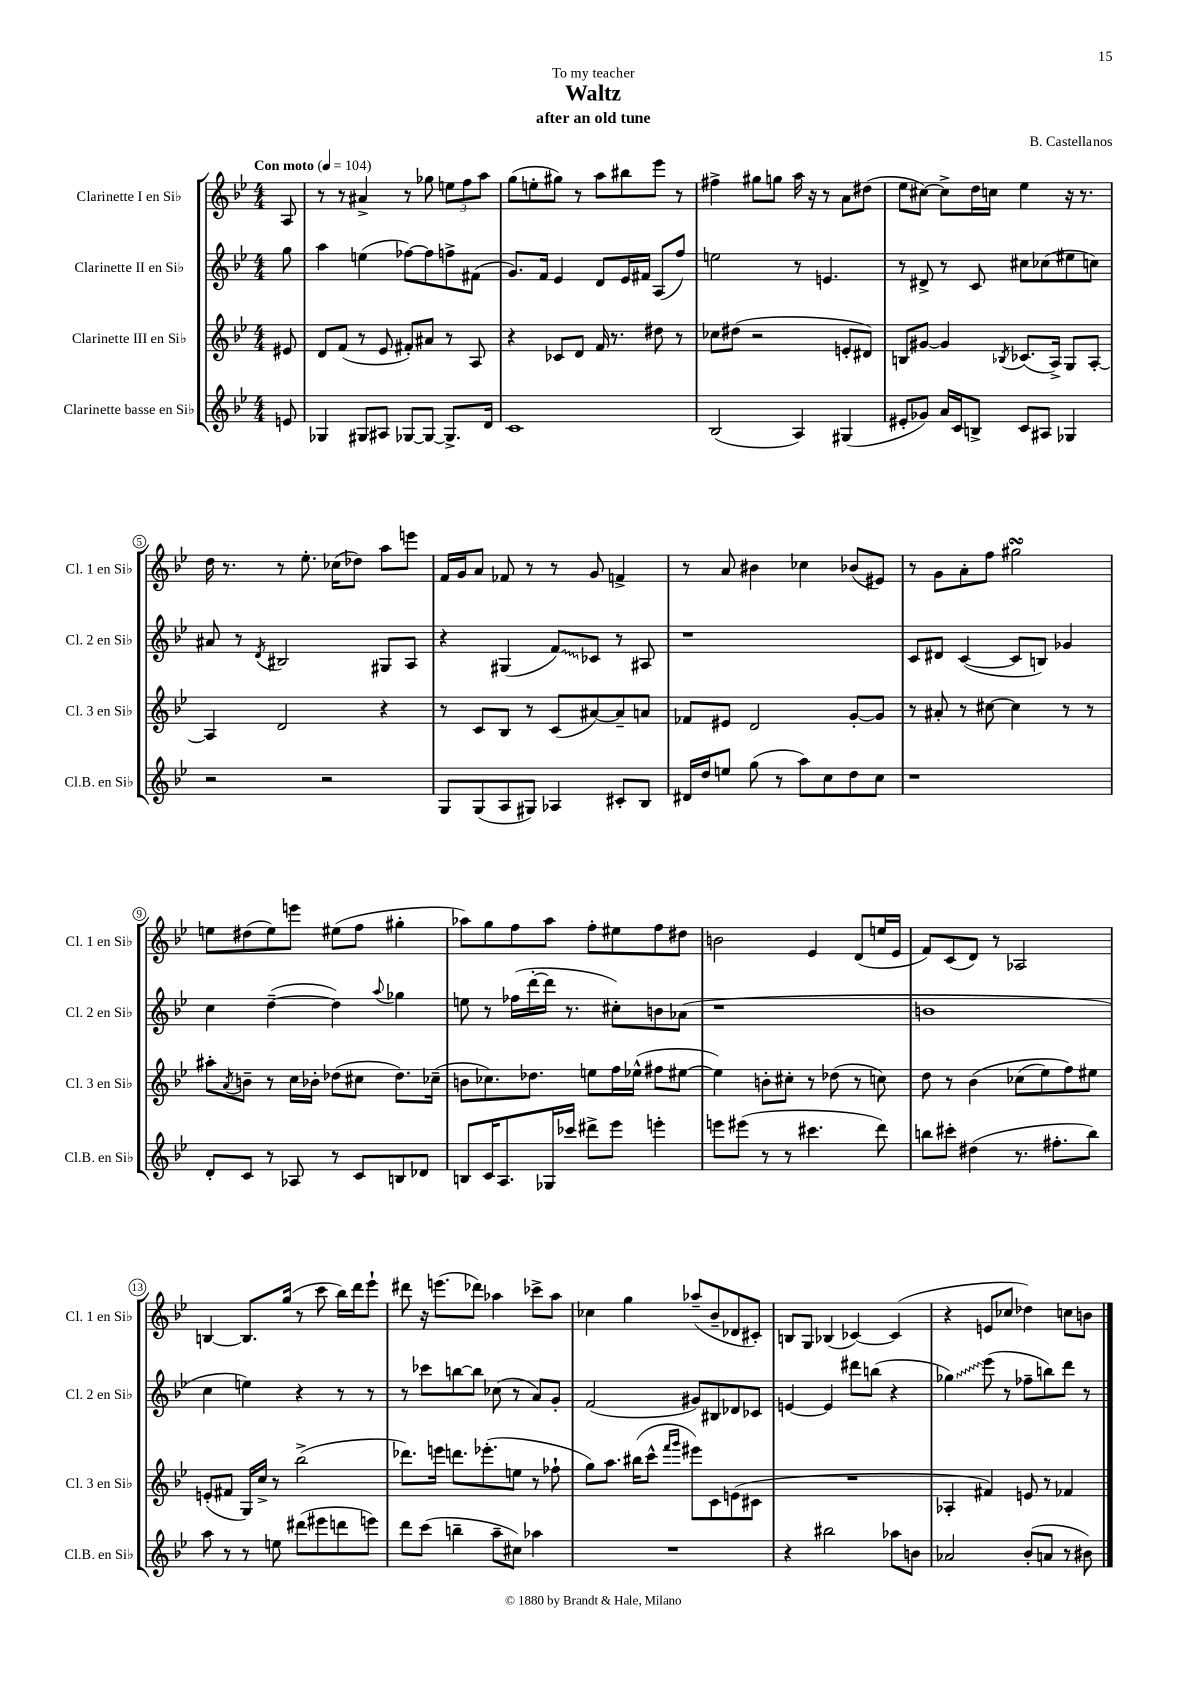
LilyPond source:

\header { title = "Waltz" composer = "B. Castellanos" subtitle = "after an old tune" dedication = "To my teacher" }
<<
\new StaffGroup <<
\new Staff = "s0" \with { instrumentName = "Clarinette I en Sib" shortInstrumentName = "Cl. 1 en Sib" } {
    \clef treble \key bes \major \numericTimeSignature \time 4/4 \partial 8 \tempo "Con moto" 4 = 104
    a8 |
    r8 r8 ais'4-> r8 ges''8 \tuplet 3/2 { e''8 f''8 a''8 } |
    g''8( e''8-. gis''8) r8 a''8 bis''8 ees'''8 r8 |
    fis''4-> gis''8 g''8 a''16 r16 r8 a'8 dis''8( |
    ees''8 cis''8~) cis''8-> d''16 c''16 ees''4 r16 r8. |
    d''16 r8. r8 ees''8.-. ces''16( des''8) a''8 e'''8 |
    f'16 g'16 a'8 fes'8 r8 r8 g'8 f'4-> |
    r8 a'8 bis'4 ces''4 bes'8( eis'8) |
    r8 g'8 a'8-. f''8 gis''2\turn |
    e''8 dis''8( e''8) e'''8 eis''8( f''8 gis''4-. |
    aes''8) g''8 f''8 aes''8 f''8-. eis''8 f''8 dis''8 |
    b'2 ees'4 d'8( e''16 ees'16 |
    f'8) c'8( d'8) r8 aes2 |
    b4~ b8. g''16( r8 c'''8 bes''16) d'''16 ees'''8-! |
    dis'''8 r16 e'''8.( des'''8) aes''4 ces'''8-> aes''8 |
    ces''4 g''4 aes''8--( bes'8-- des'8 cis'8-.) |
    b8 g8 bes4( ces'4~) ces'4( |
    r4 e'8 ces''8 des''4) c''8 b'8 \bar "|." |
}
\new Staff = "s1" \with { instrumentName = "Clarinette II en Sib" shortInstrumentName = "Cl. 2 en Sib" } {
    \clef treble \key bes \major \numericTimeSignature \time 4/4 \partial 8
    g''8 |
    a''4 e''4( fes''8~) fes''8 f''8-> fis'8( |
    g'8.) f'16 ees'4 d'8 ees'16 fis'16 a8( f''8) |
    e''2 r8 e'4. |
    r8 dis'8-> r8 c'8 cis''8 ces''8( eis''8 c''8) |
    ais'8 r8 \acciaccatura { d'8 } bis2 gis8 a8 |
    r4 gis4( \once \override Glissando.style = #'zigzag f'8\glissando) ces'8 r8 ais8 |
    r1 |
    c'8 dis'8 c'4~( c'8 b8) ges'4 |
    c''4 d''4~--( d''4) \appoggiatura { a''8 } ges''4 |
    e''8 r8 fes''16( d'''16~-. d'''16 r8. cis''8-.) b'8 aes'8( |
    r1 |
    b'1 |
    c''4 e''4) r4 r8 r8 |
    r8 ces'''8 b''8~ b''8 ces''8( r8 a'8) g'8-. |
    f'2( gis'8) bis8 des'8 ces'8 |
    e'4~ e'4 dis'''8 b''8( r4 |
    \once \override Glissando.style = #'zigzag ges''4\glissando) ees'''8( r8 fes''8-- b''8) d'''8 r8 \bar "|." |
}
\new Staff = "s2" \with { instrumentName = "Clarinette III en Sib" shortInstrumentName = "Cl. 3 en Sib" } {
    \clef treble \key bes \major \numericTimeSignature \time 4/4 \partial 8
    eis'8 |
    d'8 f'8( r8 ees'8 fis'8-.) ais'8 r8 a8 |
    r4 ces'8 d'8 f'16 r8. dis''8 r8 |
    ces''8 dis''8( r2 e'8-. dis'8) |
    b8 gis'8~ gis'4 \acciaccatura { bes8 } ces'8.( a16->) g8 a8~-. |
    a4 d'2 r4 |
    r8 c'8 bes8 r8 c'8( ais'8~) ais'8-- a'8 |
    fes'8 eis'8 d'2 g'8~-. g'8 |
    r8 ais'8-. r8 cis''8~ cis''4 r8 r8 |
    ais''8-. \acciaccatura { a'8 } b'8-- r8 c''16 bes'16-. des''8( cis''8 des''8.) ces''16--( |
    b'8 ces''8.) des''8. e''8 f''16 ees''16-^( fis''8 eis''8~ |
    eis''4) b'8-. cis''8-. r8 des''8( r8 c''8) |
    d''8 r8 bes'4\( ces''8( ees''8) f''8\) eis''8 |
    e'8-.( fis'8 g16) c''16-> r8 bes''2->( |
    des'''8.) e'''16 d'''8. ees'''8.-.( e''8 r8 fes''8-! |
    g''8) a''8. bis''16( c'''8-^ \grace { f'''16 g'''16 } eis'''8) c'8 e'8( cis'8 |
    R1 |
    aes4-. fis'4) e'8 r8 fes'4 \bar "|." |
}
\new Staff = "s3" \with { instrumentName = "Clarinette basse en Sib" shortInstrumentName = "Cl.B. en Sib" } {
    \clef treble \key bes \major \numericTimeSignature \time 4/4 \partial 8
    e'8 |
    ges4 gis8 ais8 ges8~ ges8~ ges8.-> d'16 |
    c'1 |
    bes2( a4) gis4( |
    eis'8-. ges'8) a'16 c'16 b8-> c'8 ais8 ges4 |
    r2 r2 |
    g8 g8( a8 gis8) aes4 cis'8-. bes8 |
    dis'16 d''16 e''8 g''8( r8 a''8) c''8 d''8 c''8 |
    r1 |
    d'8-. c'8 r8 aes8 r8 c'8 b8 des'8 |
    b8 c'16 a8. ges16 ces'''16 dis'''8-> ees'''8 e'''4-. |
    e'''8 eis'''8( r8 r8 cis'''4. d'''8) |
    b''8 cis'''8-. dis''4( r8. fis''8.-. b''8) |
    a''8 r8 r8 e''8 dis'''8( eis'''8 d'''8 e'''8) |
    d'''8 c'''8( b''4-- a''8-- cis''8) aes''4 |
    R1 |
    r4 bis''2 aes''8 b'8 |
    aes'2 bes'8-.( a'8 r8 bis'8) \bar "|." |
}
>>
>>
\layout { \context { \Score \override BarNumber.stencil = #(make-stencil-circler 0.1 0.3 ly:text-interface::print) } }
